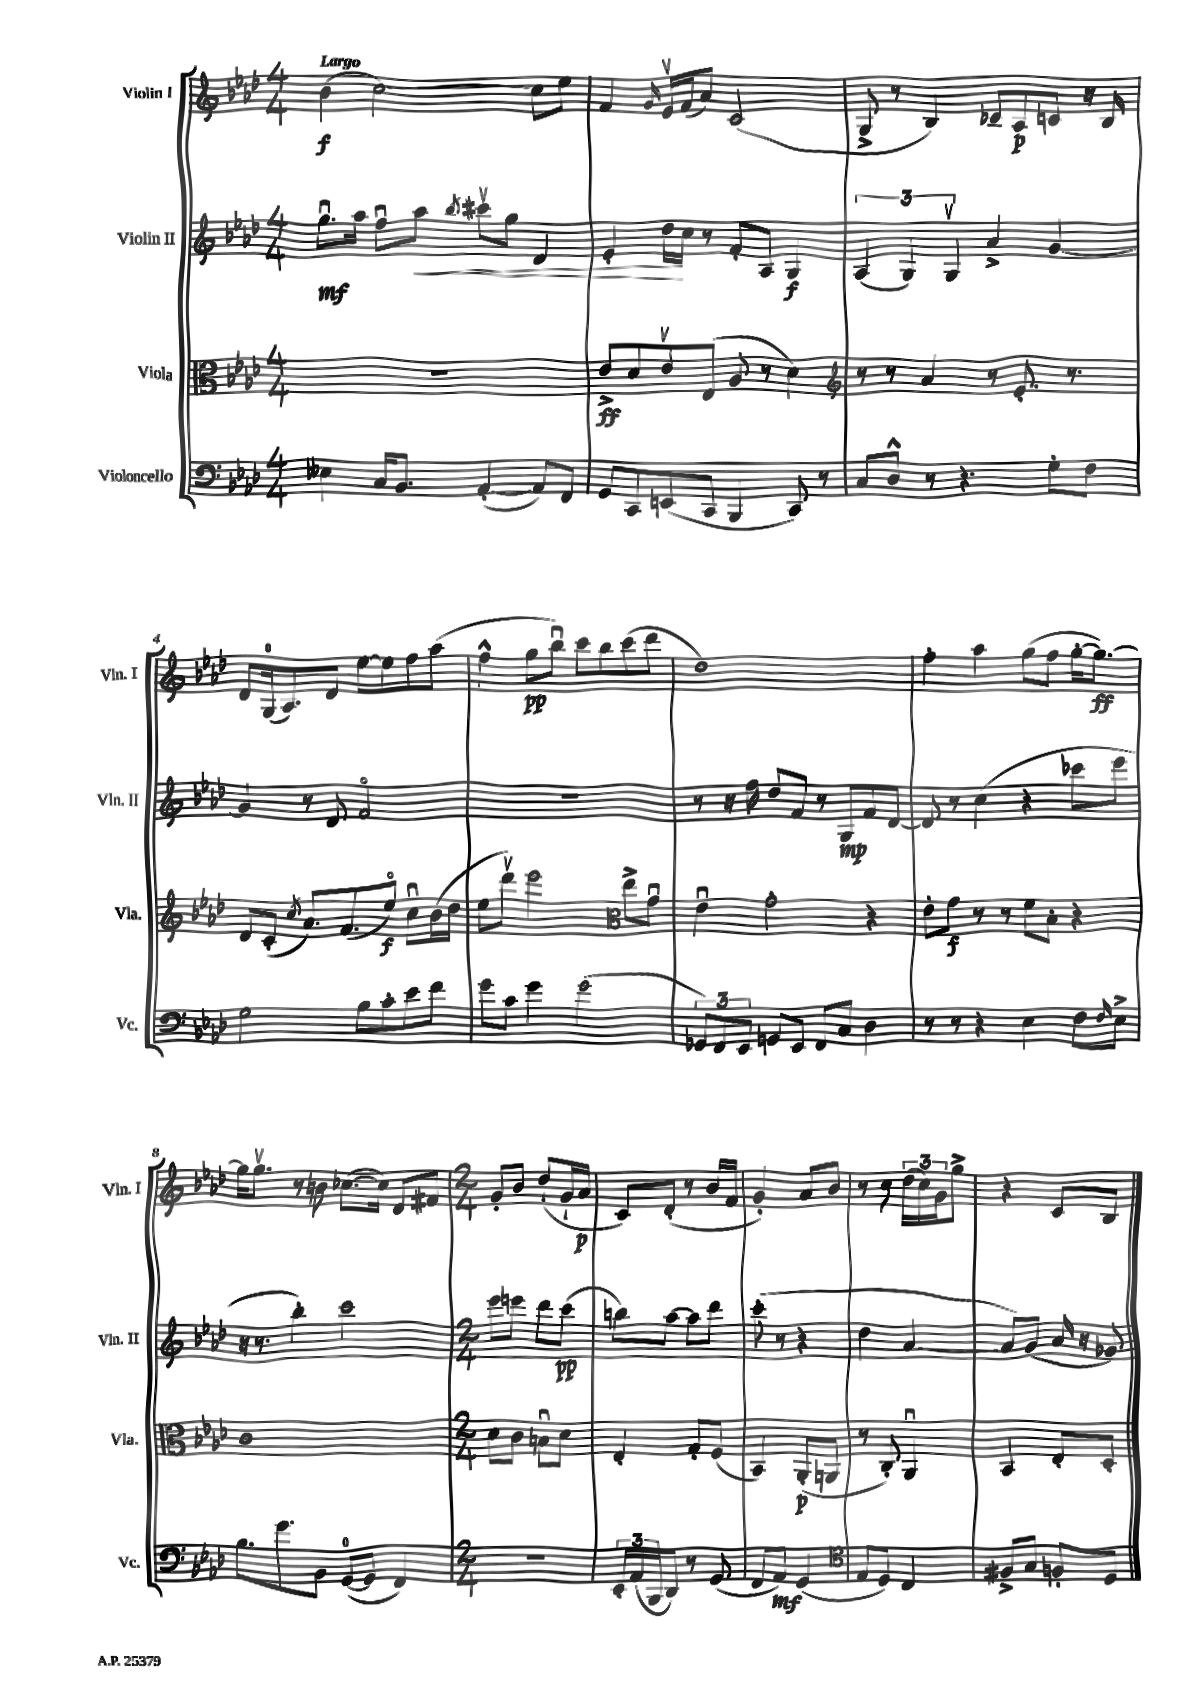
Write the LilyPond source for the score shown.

<<
\new StaffGroup <<
\new Staff = "s0" \with { instrumentName = "Violin I" shortInstrumentName = "Vln. I" } {
    \clef treble \key aes \major \numericTimeSignature \time 4/4 \tempo "Largo"
    bes'4\f( c''2~) c''8 ees''8 |
    f'4 \grace { g'16 } ees'16\upbow f'16( aes'8) c'2( |
    g8-> r8 bes4) ces'8-- aes8\p c'8 r16 bes16 |
    des'8 g16-0( aes8.) des'8 ees''8~ ees''8 f''8 aes''8( |
    f''4-^ g''8\pp bes''8\downbow) c'''8 bes''8 c'''8( des'''8 |
    des''1) |
    f''4-. aes''4 g''8( f''8 g''16~-. g''8.~\ff) |
    g''16 g''8.\upbow r8 b'8 ces''8.~( ces''16) des'8 fis'8 |
    \numericTimeSignature \time 2/4 g'8-. bes'8 des''8-!( g'16-! aes'16\p |
    c'8) des'8-.( r8 bes'16 f'16 |
    g'4-.) aes'8 bes'8 |
    r8 c''8 \tuplet 3/2 { des''16( c''16) g'16 } g''8-> |
    r4 c'8 bes8 \bar "|." |
}
\new Staff = "s1" \with { instrumentName = "Violin II" shortInstrumentName = "Vln. II" } {
    \clef treble \key aes \major \numericTimeSignature \time 4/4
    g''8.\downbow\mf aes''16 f''8\downbow aes''8\< \acciaccatura { bes''8 } cis'''8\upbow g''8 des'4 |
    ees'4-. des''16\! c''16 r8 f'8-. aes8 g4\f |
    \tuplet 3/2 { aes4( g4) g4\upbow } aes'4-> g'4~ |
    g'4 r8 des'8 f'2\flageolet |
    R1 |
    r8 r16 f''16 des''8 f'8 r8 g8\mp f'8 des'8~ |
    des'8 r8 c''4( r4 ces'''8 ees'''8 |
    r16 r8. bes''4-.) c'''2 |
    \numericTimeSignature \time 2/4 ees'''8 e'''8 des'''8 c'''8\pp( |
    b''8) aes''8~ aes''8 des'''8 |
    c'''8-.( r8 r4 |
    des''4 aes'4~ |
    aes'8) g'8( aes'16 r16 ges'8) \bar "|." |
}
\new Staff = "s2" \with { instrumentName = "Viola" shortInstrumentName = "Vla." } {
    \clef alto \key aes \major \numericTimeSignature \time 4/4
    R1 |
    ees'8->\ff des'8 ees'8\upbow ees8( aes8 r8 des'4) |
    \clef treble r8 r8 aes'4 r8 ees'8.-. r8. |
    des'8 c'8-.( \acciaccatura { c''8 } aes'8.) f'8.( ees''8\flageolet\f) c''8\downbow bes'16( des''16 |
    ees''8 des'''8\upbow) ees'''2 \clef alto ees''8-> g'8\downbow |
    ees'4\downbow g'2-. r4 |
    ees'8-. g'8\f r8 r8 f'8 bes8-. r4 |
    c'1 |
    \numericTimeSignature \time 2/4 des'8 c'8 b8\downbow des'8 |
    ees4-. g8-. f8( |
    bes,4) aes,8-.\p( a,8 |
    r8 c8-.) aes,4\downbow |
    bes,4 ees8-. des8-. \bar "|." |
}
\new Staff = "s3" \with { instrumentName = "Violoncello" shortInstrumentName = "Vc." } {
    \clef bass \key aes \major \numericTimeSignature \time 4/4
    eeses4 c16 bes,8. aes,4~-.( aes,8) f,8 |
    g,8 c,8 e,8( c,8 bes,,4 c,8) r8 |
    c8 des8-^ r8 r4. g8-. f8 |
    g2 bes8 c'8-. ees'8 f'8 |
    g'8 c'8 g'4 g'2( |
    \tuplet 3/2 { ges,8) f,8 ees,8 } g,8 ees,8 f,8 c8 des4 |
    r8 r8 r4 ees4 f8 \grace { f16 } ees8-> |
    bes8. g'8. bes,8 g,8-0~( g,8 f,4) |
    \numericTimeSignature \time 2/4 R2 |
    \tuplet 3/2 { ees,16-. aes,16( bes,,16 } des,8) r8 g,8( |
    f,8 aes,8\mf) g,4( |
    \clef tenor ees8 des8) c4 |
    fis8-> g8 f8-. des8 \bar "|." |
}
>>
>>
